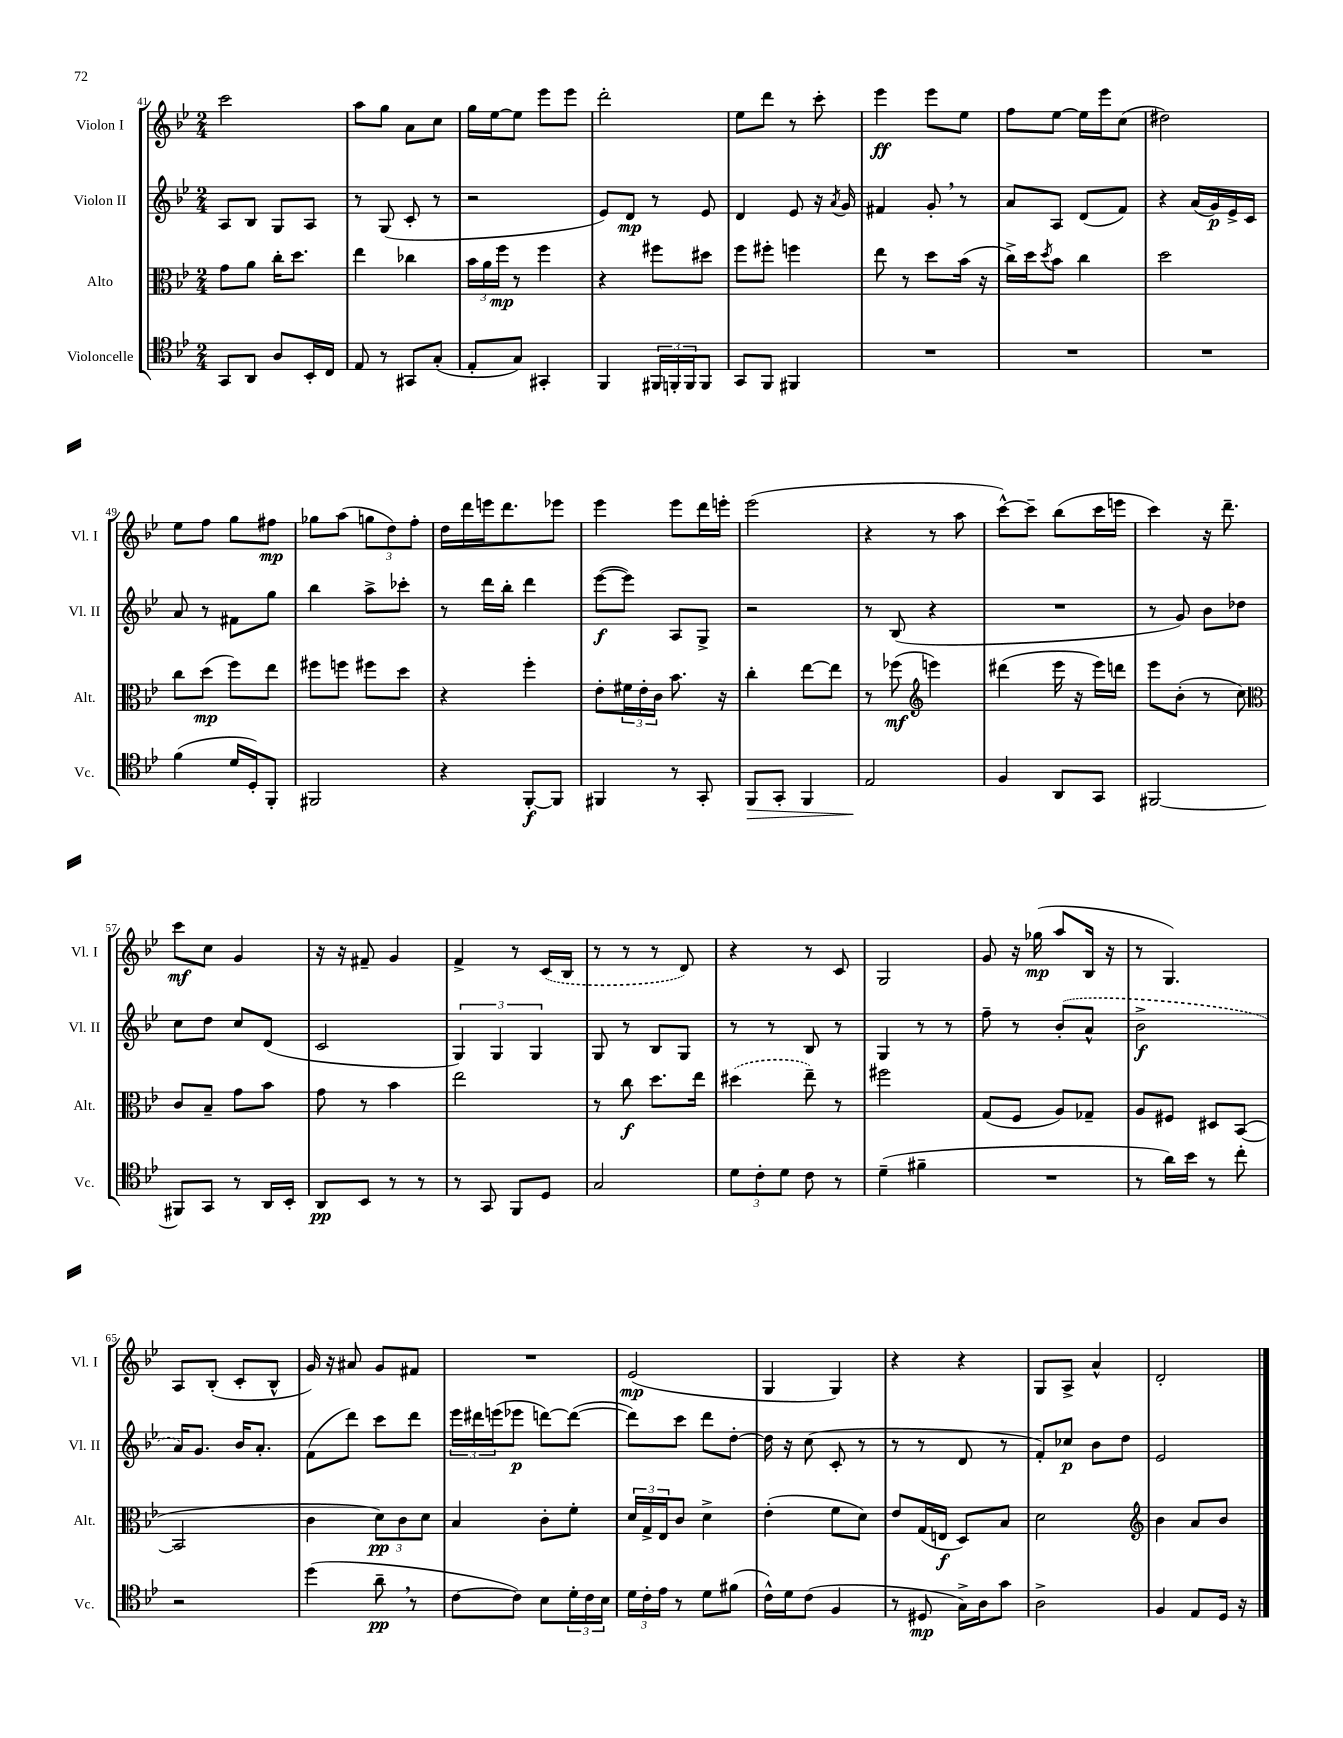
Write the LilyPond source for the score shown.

<<
\new StaffGroup <<
\new Staff = "s0" \with { instrumentName = "Violon I" shortInstrumentName = "Vl. I" } {
    \clef treble \key bes \major \numericTimeSignature \time 2/4
    c'''2 |
    a''8 g''8 a'8 c''8 |
    g''16 ees''16~ ees''8 ees'''8 ees'''8 |
    d'''2-. |
    ees''8 d'''8 r8 c'''8-. |
    ees'''4\ff ees'''8 ees''8 |
    f''8 ees''8~ ees''16 ees'''16 c''8( |
    dis''2) |
    ees''8 f''8 g''8 fis''8\mp |
    ges''8 a''8( \tuplet 3/2 { g''8 d''8) f''8-. } |
    d''16 d'''16 e'''16 d'''8. ees'''8 |
    ees'''4 ees'''8 d'''16 e'''16-. |
    ees'''2( |
    r4 r8 a''8 |
    c'''8~-^) c'''8-- bes''8( c'''16 e'''16 |
    c'''4) r16 d'''8.-- |
    c'''8\mf c''8 g'4 |
    r16 r16 fis'8-- g'4 |
    f'4-> r8 \once \slurDashed c'16( bes16 |
    r8 r8 r8 d'8) |
    r4 r8 c'8 |
    g2 |
    g'8 r16 ges''16\mp( a''8 bes16 r16 |
    r8 g4.) |
    a8 bes8-.( c'8-. bes8-^ |
    g'16) r16 ais'8 g'8 fis'8 |
    R2 |
    ees'2\mp( |
    g4 g4) |
    r4 r4 |
    g8 a8-> a'4-^ |
    d'2-. \bar "|." |
}
\new Staff = "s1" \with { instrumentName = "Violon II" shortInstrumentName = "Vl. II" } {
    \clef treble \key bes \major \numericTimeSignature \time 2/4
    a8 bes8 g8 a8 |
    r8 g8( c'8-. r8 |
    r2 |
    ees'8) d'8\mp r8 ees'8 |
    d'4 ees'8 r16 \acciaccatura { a'8 } g'16 |
    fis'4 g'8-. \breathe r8 |
    a'8 a8 d'8( f'8) |
    r4 a'16( g'16\p) ees'16-> c'16 |
    a'8 r8 fis'8 g''8 |
    bes''4 a''8-> ces'''8-. |
    r8 d'''16 bes''16-. d'''4 |
    ees'''8~\f( ees'''8) a8 g8-> |
    r2 |
    r8 bes8( r4 |
    R2 |
    r8 g'8) bes'8 des''8 |
    c''8 d''8 c''8 d'8( |
    c'2 |
    \tuplet 3/2 { g4) g4 g4 } |
    g8 r8 bes8 g8 |
    r8 r8 bes8 r8 |
    g4 r8 r8 |
    f''8-- r8 \once \slurDashed bes'8-.( a'8-^ |
    bes'2->\f |
    a'16) g'8. bes'16 a'8.-. |
    f'8( d'''8) c'''8 d'''8 |
    \tuplet 3/2 { ees'''16 dis'''16 e'''16( } ees'''8\p d'''8~) d'''8~( |
    d'''8) c'''8 d'''8 d''8~-. |
    d''16 r16 c''8( c'8-. r8 |
    r8 r8 d'8 r8 |
    f'8-.) ces''8\p bes'8 d''8 |
    ees'2 \bar "|." |
}
\new Staff = "s2" \with { instrumentName = "Alto" shortInstrumentName = "Alt." } {
    \clef alto \key bes \major \numericTimeSignature \time 2/4
    g'8 a'8 c''16-. d''8. |
    ees''4 ces''4 |
    \tuplet 3/2 { bes'16 a'16 f''16\mp } r8 f''4 |
    r4 fis''8 dis''8 |
    f''8 fis''8-. f''4 |
    ees''8 r8 d''8 bes'16( r16 |
    c''16->) d''16 \acciaccatura { d''8 } bes'8 c''4 |
    d''2 |
    c''8 d''8\mp( f''8) ees''8 |
    fis''8 f''8 fis''8 d''8 |
    r4 f''4-. |
    ees'8-. \tuplet 3/2 { fis'16 ees'16-. c'16 } bes'8. r16 |
    c''4-. ees''8~ ees''8 |
    r8 fes''8\mf( \clef treble e'''4) |
    dis'''4( ees'''16 r16 ees'''16) d'''16 |
    ees'''8 bes'8-.( r8 c''8) |
    \clef alto c'8 bes8-- g'8 bes'8 |
    g'8 r8 bes'4 |
    ees''2 |
    r8 c''8\f d''8. ees''16 |
    \once \slurDashed dis''4( ees''8--) r8 |
    fis''2 |
    g8( f8 a8) ges8-- |
    a8 fis8 dis8 bes,8~( |
    bes,2 |
    c'4 \tuplet 3/2 { d'8\pp) c'8 d'8 } |
    bes4 c'8-. f'8-. |
    \tuplet 3/2 { d'16 g16-> ees16 } c'8 d'4-> |
    ees'4-.( f'8 d'8) |
    ees'8 g16( e16\f d8) bes8 |
    d'2 |
    \clef treble bes'4 a'8 bes'8 \bar "|." |
}
\new Staff = "s3" \with { instrumentName = "Violoncelle" shortInstrumentName = "Vc." } {
    \clef tenor \key bes \major \numericTimeSignature \time 2/4
    g,8 a,8 a8 bes,16-. c16 |
    ees8 r8 gis,8 g8-.( |
    ees8-. g8) gis,4-. |
    f,4 \tuplet 3/2 { fis,16 f,16-. f,16 } f,8 |
    g,8 f,8 fis,4 |
    R2 |
    R2 |
    R2 |
    f'4( d'16 d16-.) f,8-. |
    fis,2 |
    r4 f,8~-.\f f,8 |
    fis,4 r8 g,8-. |
    f,8\> g,8-. f,4 |
    ees2\! |
    f4 a,8 g,8 |
    fis,2~ |
    fis,8 g,8 r8 a,16 bes,16-. |
    a,8\pp bes,8 r8 r8 |
    r8 g,8 f,8 d8 |
    g2 |
    \tuplet 3/2 { d'8 c'8-. d'8 } c'8 r8 |
    d'4--( fis'4-- |
    R2 |
    r8 a'16) bes'16 r8 c''8-. |
    r2 |
    d''4( a'8--\pp \breathe r8 |
    c'8~ c'8) bes8 \tuplet 3/2 { d'16-. c'16 bes16 } |
    \tuplet 3/2 { d'16 c'16-. ees'16 } r8 d'8 fis'8( |
    c'16-^) d'16 c'8( f4 |
    r8 dis8\mp g16->) a16 g'8 |
    a2-> |
    f4 ees8 d16 r16 \bar "|." |
}
>>
>>
\layout { \context { \Score currentBarNumber = #41 } }
